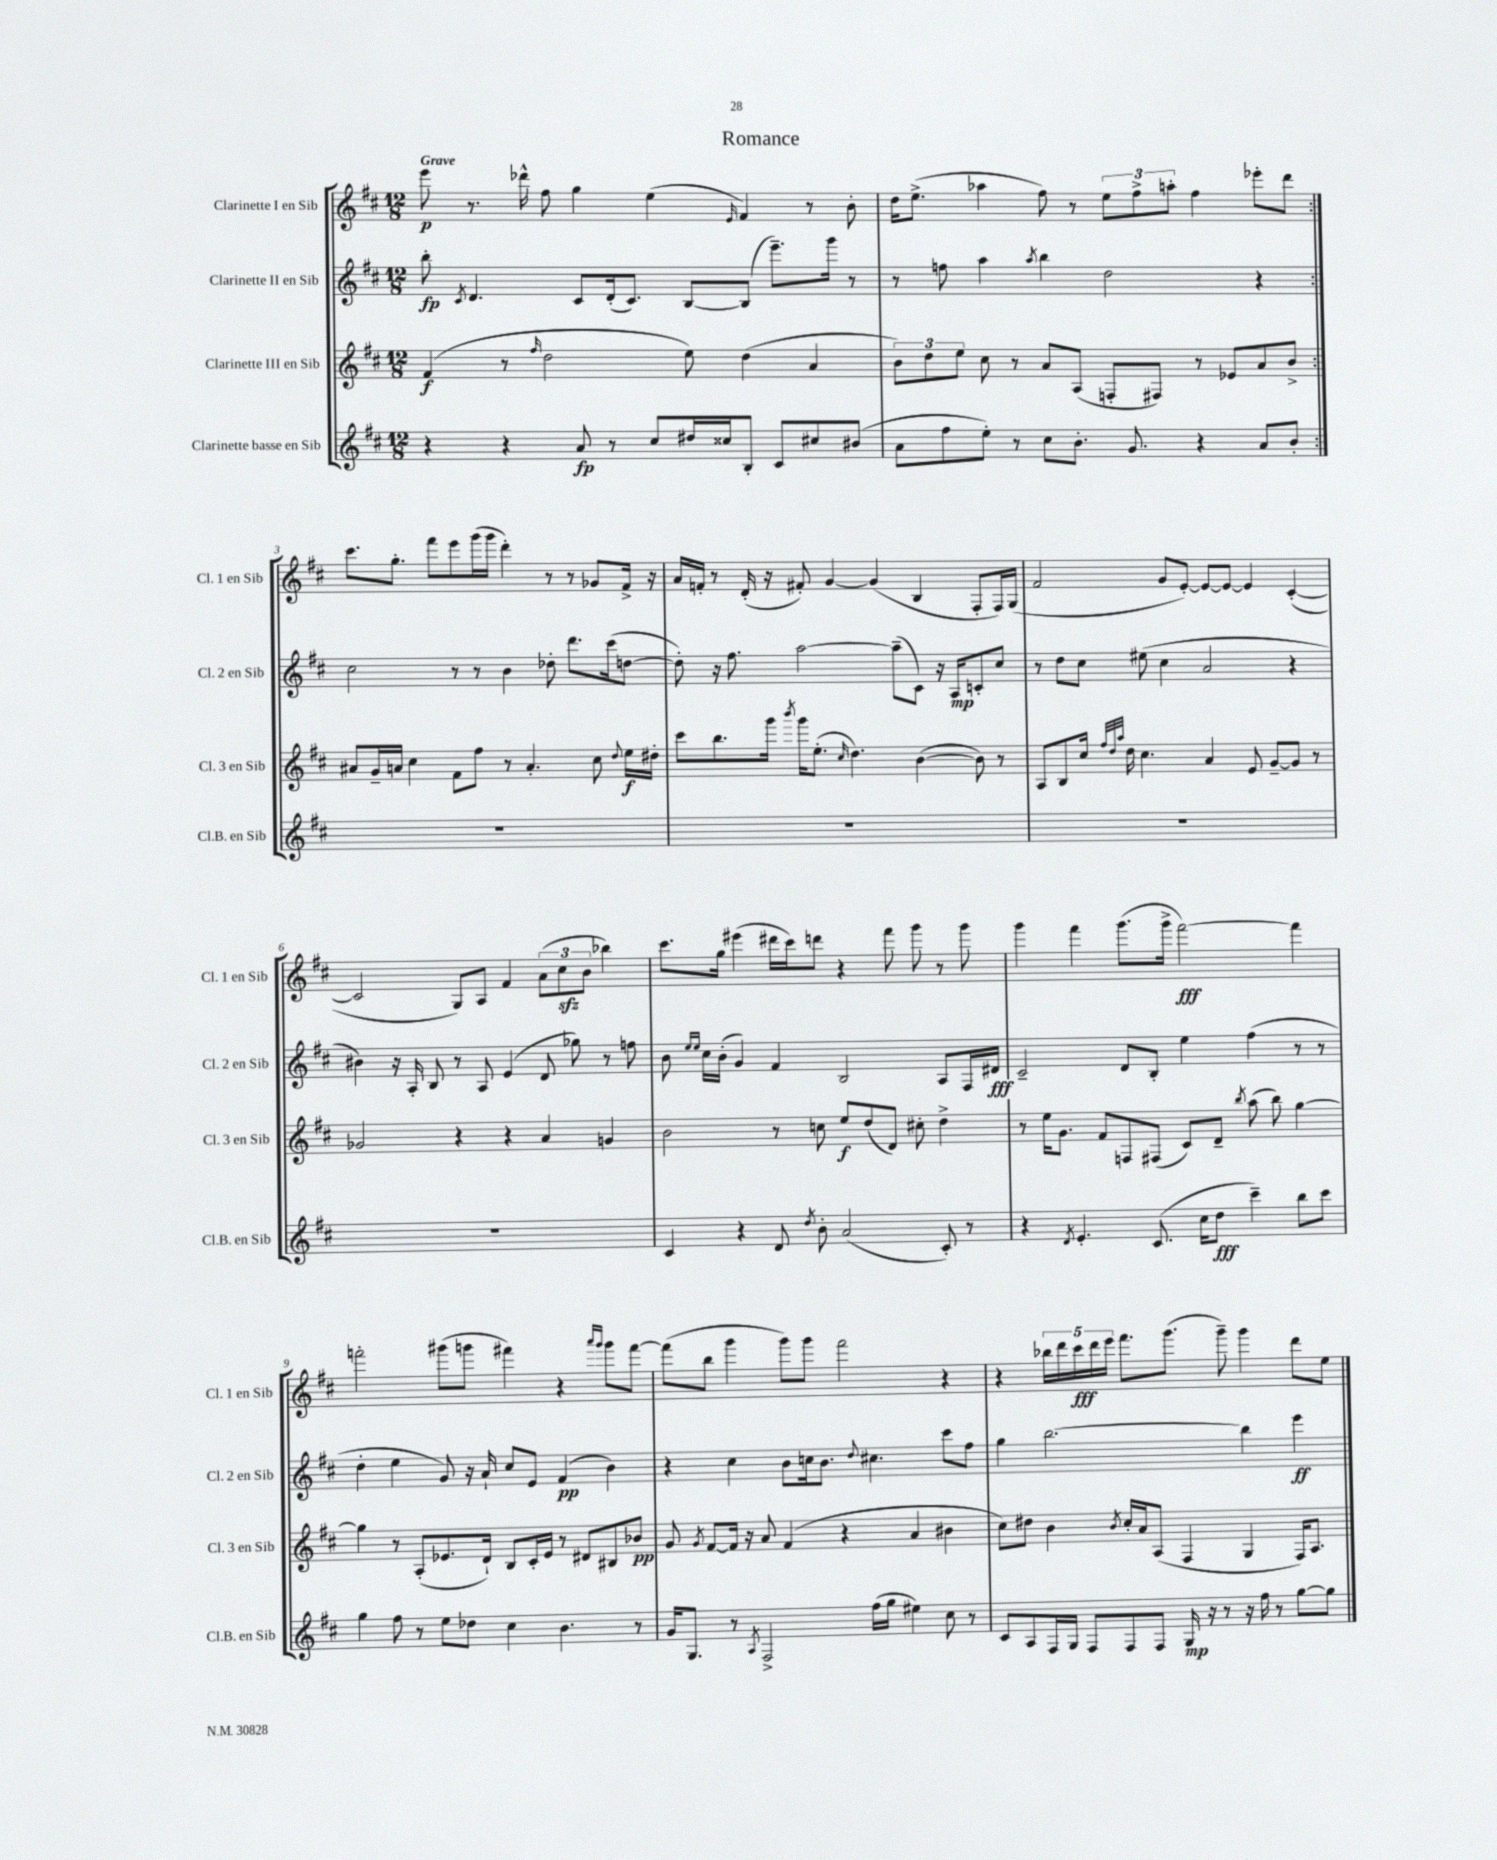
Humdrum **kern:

**kern	**dynam	**kern	**dynam	**kern	**dynam	**kern	**dynam
*part4	*part4	*part3	*part3	*part2	*part2	*part1	*part1
*staff4	*staff4	*staff3	*staff3	*staff2	*staff2	*staff1	*staff1
*I"Clarinette basse en Sib	*	*I"Clarinette III en Sib	*	*I"Clarinette II en Sib	*	*I"Clarinette I en Sib	*
*I'Cl.B. en Sib	*	*I'Cl. 3 en Sib	*	*I'Cl. 2 en Sib	*	*I'Cl. 1 en Sib	*
*clefG2	*	*clefG2	*	*clefG2	*	*clefG2	*
*k[f#c#]	*	*k[f#c#]	*	*k[f#c#]	*	*k[f#c#]	*
*M12/8	*	*M12/8	*	*M12/8	*	*M12/8	*
=1	=1	=1	=1	=1	=1	=1	=1
!	!	!	!	!	!	!LO:TX:a:B:t=Grave	!
4r	.	(4f#/	f	8bb'\	fp	8eee\	p
.	.	.	.	8qc#/	.	.	.
.	.	.	.	4.d/	.	8.r	.
4r	.	8r	.	.	.	.	.
.	.	.	.	.	.	16ddd-X^^\	.
.	.	16qqff#/	.	.	.	.	.
.	.	2dd\	.	.	.	8ff#\	.
8a/	fp	.	.	8c#/L	.	4gg\	.
8r	.	.	.	(16d'/k	.	.	.
.	.	.	.	8.c#/J)	.	.	.
8cc#/L	.	.	.	.	.	(4ee\	.
16dd#X/L	.	8ee\)	.	[8B/L	.	.	.
16cc##X/J	.	.	.	.	.	.	.
.	.	.	.	.	.	16qqe/	.
8B'/J	.	(4dd\	.	(8B/J]	.	4f#/)	.
8c#/L	.	.	.	8.eee~\L)	.	.	.
8cc#X/	.	4a/	.	.	.	8r	.
.	.	.	.	16ggg\Jk	.	.	.
(8b#X/J	.	.	.	8r	.	8b'\	.
=2	=2	=2	=2	=2	=2	=2	=2
8a\L	.	12b\L)	.	8r	.	16dd\KL	.
.	.	.	.	.	.	(8.ee^\J	.
.	.	12dd\	.	.	.	.	.
8ff#\	.	.	.	8ffn\	.	.	.
.	.	12ee\J	.	.	.	.	.
8ee'\J)	.	8cc#\	.	4aa\	.	4aa-X\	.
8r	.	8r	.	.	.	.	.
.	.	.	.	8qaa/	.	.	.
8cc#\L	.	8a/L	.	4bb\	.	8ff#\)	.
8.b'\J	.	(8A/J	.	.	.	8r	.
.	.	8Fn'/L	.	2dd\	.	12ee\L	.
8.g/	.	.	.	.	.	.	.
.	.	.	.	.	.	12ff#^\	.
.	.	8F#X/J)	.	.	.	.	.
.	.	.	.	.	.	12aan'\J	.
4r	.	8r	.	.	.	4ff#\	.
.	.	8e-X/L	.	.	.	.	.
8a/L	.	8a/	.	4r	.	8eee-X'\L	.
8b'/J	.	8b^/J	.	.	.	8ddd\J	.
!!LO:LB:g=z
=3:|!	=3:|!	=3:|!	=3:|!	=3:|!	=3:|!	=3:|!	=3:|!
1.r	.	8a#X/L	.	2cc#\	.	8.ccc#\L	.
.	.	16g~/L	.	.	.	.	.
.	.	16an/JJ	.	.	.	8.gg'\J	.
.	.	4cc#\	.	.	.	.	.
.	.	.	.	.	.	8fff#\L	.
.	.	8f#\L	.	8r	.	8eee\	.
.	.	8ff#\J	.	8r	.	(16ggg\L	.
.	.	.	.	.	.	16ggg\JJ	.
.	.	8r	.	4b\	.	4ddd'\)	.
.	.	4.a'/	.	.	.	.	.
.	.	.	.	8dd-X'\	.	8r	.
.	.	.	.	8.ddd\L	.	8r	.
.	.	8cc#\	.	.	.	8g-X/L	.
.	.	.	.	(16ccc#\k	.	.	.
.	.	8qqdd/	.	.	.	.	.
.	.	16ee\LL	f	[8ddn\J	.	16f#^/Jk	.
.	.	16dd#X'\JJ	.	.	.	16r	.
=4	=4	=4	=4	=4	=4	=4	=4
1.r	.	8ccc#\L	.	8dd'\])	.	16a/LL	.
.	.	.	.	.	.	16fn'/JJ	.
.	.	8.bb\	.	16r	.	8r	.
.	.	.	.	8.ff#\	.	.	.
.	.	.	.	.	.	(16d'/	.
.	.	16ggg\Jk	.	.	.	16r	.
.	.	8qbbb/	.	.	.	.	.
.	.	16ggg\KL	.	[2aa\	.	8f#X'/)	.
.	.	(8.ee'\J	.	.	.	.	.
.	.	.	.	.	.	[4g/	.
.	.	16qqcc#/	.	.	.	.	.
.	.	4.dd\)	.	.	.	.	.
.	.	.	.	.	.	(4g/]	.
.	.	.	.	(8aa~\L]	.	.	.
.	.	([4b\	.	8c#\J)	.	4B/	.
.	.	.	.	16r	.	.	.
.	.	.	.	16A/KL	mp	.	.
.	.	8b\])	.	8cn'/	.	8F#'/L	.
.	.	8r	.	8cc#/J	.	16F#/L)	.
.	.	.	.	.	.	(16G/JJ	.
=5	=5	=5	=5	=5	=5	=5	=5
1.r	.	8A/L	.	8r	.	2f#/	.
.	.	8B/	.	8dd\L	.	.	.
.	.	16cc#/Jk	.	8cc#\J	.	.	.
.	.	32qqff#/LLL	.	.	.	.	.
.	.	32qqdd/	.	.	.	.	.
.	.	32qqaa/JJJ	.	.	.	.	.
.	.	16dd\	.	.	.	.	.
.	.	4.cc#\	.	(8ee#X\	.	.	.
.	.	.	.	4cc#\	.	8g/L	.
.	.	.	.	.	.	[8e'/J)	.
.	.	4a/	.	2a/	.	8e/L_	.
.	.	.	.	.	.	8e/J_	.
.	.	8e/	.	.	.	4e/]	.
.	.	[8g~/L	.	.	.	.	.
.	.	8g/J]	.	4r	.	([4c#'/	.
.	.	8r	.	.	.	.	.
!!LO:LB:g=z
=6	=6	=6	=6	=6	=6	=6	=6
1.r	.	2g-X/	.	4b#X\)	.	2c#/]	.
.	.	.	.	16r	.	.	.
.	.	.	.	16A'/	.	.	.
.	.	.	.	8B/	.	.	.
.	.	4r	.	8r	.	8G/L)	.
.	.	.	.	8A/	.	8A/J	.
.	.	4r	.	(4e/	.	4f#/	.
.	.	4a/	.	8d/	.	(12a\L	.
.	.	.	.	.	.	12cc#zz\	.
.	.	.	.	8gg-X\)	.	.	.
.	.	.	.	.	.	12b\J	.
.	.	4gn/	.	8r	.	4bb-X\)	.
.	.	.	.	8ffn\	.	.	.
=7	=7	=7	=7	=7	=7	=7	=7
4c#/	.	2b\	.	8b\	.	8.ccc#\L	.
.	.	.	.	16qqee/LL	.	.	.
.	.	.	.	16qqee/JJ	.	.	.
.	.	.	.	16cc#\LL	.	.	.
.	.	.	.	(16b'\JJ	.	16gg\Jk	.
4r	.	.	.	4g/)	.	(4eee#X\	.
8d/	.	8r	.	4f#/	.	16ddd#X\LL	.
.	.	.	.	.	.	16ccc#\J)	.
8qdd/	.	.	.	.	.	.	.
8b'\	.	8ccn\	.	.	.	8dddn\J	.
(2a/	.	8ee/L	f	2B/	.	4r	.
.	.	(8dd/	.	.	.	.	.
.	.	8d/J)	.	.	.	8fff#\	.
.	.	8cc#X'\	.	.	.	8ggg\	.
8c#'/)	.	4dd^\	.	8A/L	.	8r	.
8r	.	.	.	16F#/L	.	8ggg\	.
.	.	.	.	16d#X/JJ	fff	.	.
=8	=8	=8	=8	=8	=8	=8	=8
4r	.	8r	.	2c#~/	.	4ggg\	.
.	.	16ee\KL	.	.	.	.	.
.	.	8.g\J	.	.	.	.	.
8qd/	.	.	.	.	.	.	.
4.e'/	.	.	.	.	.	4fff#\	.
.	.	8f#/L	.	.	.	.	.
.	.	8Fn/	.	8d/L	.	(8.ggg\L	.
(8.c#/	.	(8F#X/J	.	8B'/J	.	.	.
.	.	.	.	.	.	16ggg^\Jk	.
.	.	8c#/L)	.	4ee\	.	[2fff#\)	fff
16cc#\KL	.	.	.	.	.	.	.
8dd\J	fff	8d~/J	.	.	.	.	.
.	.	8qbb/	.	.	.	.	.
4ccc#~\)	.	(8aa\	.	(4ff#\	.	.	.
.	.	8bb\)	.	.	.	.	.
8bb\L	.	[4gg\	.	8r	.	4fff#\]	.
8ccc#\J	.	.	.	8r	.	.	.
!!LO:LB:g=z
=9	=9	=9	=9	=9	=9	=9	=9
4gg\	.	4gg\]	.	4dd'\	.	2fffn'\	.
8ff#\	.	8r	.	4ee\	.	.	.
8r	.	(8A'/L	.	.	.	.	.
8ee\L	.	8.e-X/	.	8g/)	.	(8ggg#X\L	.
8dd-X\J	.	.	.	16r	.	8gggn\J	.
.	.	16d`/Jk)	.	16a`/	.	.	.
4cc#\	.	8B/L	.	8cc#/L	.	4fff#X\)	.
.	.	16c#'/L	.	8e/J	.	.	.
.	.	16e-/JJ	.	.	.	.	.
4.b\	.	8r	.	(4f#/	pp	4r	.
.	.	8d#X/L	.	.	.	.	.
.	.	.	.	.	.	16qqaaa/LL	.
.	.	.	.	.	.	16qqggg/JJ	.
.	.	8B#X/	.	4b\)	.	8ggg\L	.
8r	.	8b-X/J	pp	.	.	[8fff#\J	.
=10	=10	=10	=10	=10	=10	=10	=10
16g/KL	.	8g/	.	4r	.	(8fff#\L]	.
8.G/J	.	.	.	.	.	.	.
.	.	8qg/	.	.	.	.	.
.	.	[8f#/L	.	.	.	8bb\J	.
8r	.	16f#/Jk]	.	4cc#\	.	4ggg\	.
.	.	16r	.	.	.	.	.
8qA/	.	.	.	.	.	.	.
2F#^/	.	8a/	.	.	.	.	.
.	.	(4f#/	.	8b\L	.	8ggg\L)	.
.	.	.	.	16ccn\k	.	8ggg\J	.
.	.	.	.	8.b\J	.	.	.
.	.	4r	.	.	.	2fff#\	.
.	.	.	.	8qqdd/	.	.	.
(16ff#\LL	.	.	.	4.cc#X\	.	.	.
16gg\JJ	.	.	.	.	.	.	.
4ee#X\)	.	4a/	.	.	.	.	.
8cc#\	.	4b#X\	.	8ccc#\L	.	4r	.
8r	.	.	.	8ff#\J	.	.	.
=11	=11	=11	=11	=11	=11	=11	=11
8c#/L	.	8cc#\L)	.	4gg\	.	4r	.
8A/	.	8dd#X\J	.	.	.	.	.
16F#/L	.	4b\	.	[2.bb\	.	20bb-X\LL	.
.	.	.	.	.	.	20ddd\	.
16G/JJ	.	.	.	.	.	.	.
.	.	.	.	.	.	20ccc#\	fff
8F#/L	.	.	.	.	.	.	.
.	.	.	.	.	.	20ddd\	.
.	.	.	.	.	.	20eee\JJ	.
.	.	8qb/	.	.	.	.	.
8F#/	.	16cc#'/LL	.	.	.	8.fff#\L	.
.	.	16a/J	.	.	.	.	.
8F#/J	.	(8A/J	.	.	.	.	.
.	.	.	.	.	.	(8.ggg\J	.
16G/	mp	4F#/	.	.	.	.	.
16r	.	.	.	.	.	.	.
8r	.	.	.	.	.	8ggg~\)	.
16r	.	4G/	.	4bb\]	.	4ggg\	.
16ff#\	.	.	.	.	.	.	.
8r	.	.	.	.	.	.	.
[8gg\L	.	16F#/KL)	.	4eee\	ff	8ddd\L	.
.	.	8.A/J	.	.	.	.	.
8gg\J]	.	.	.	.	.	8ee\J	.
==	==	==	==	==	==	==	==
*-	*-	*-	*-	*-	*-	*-	*-
